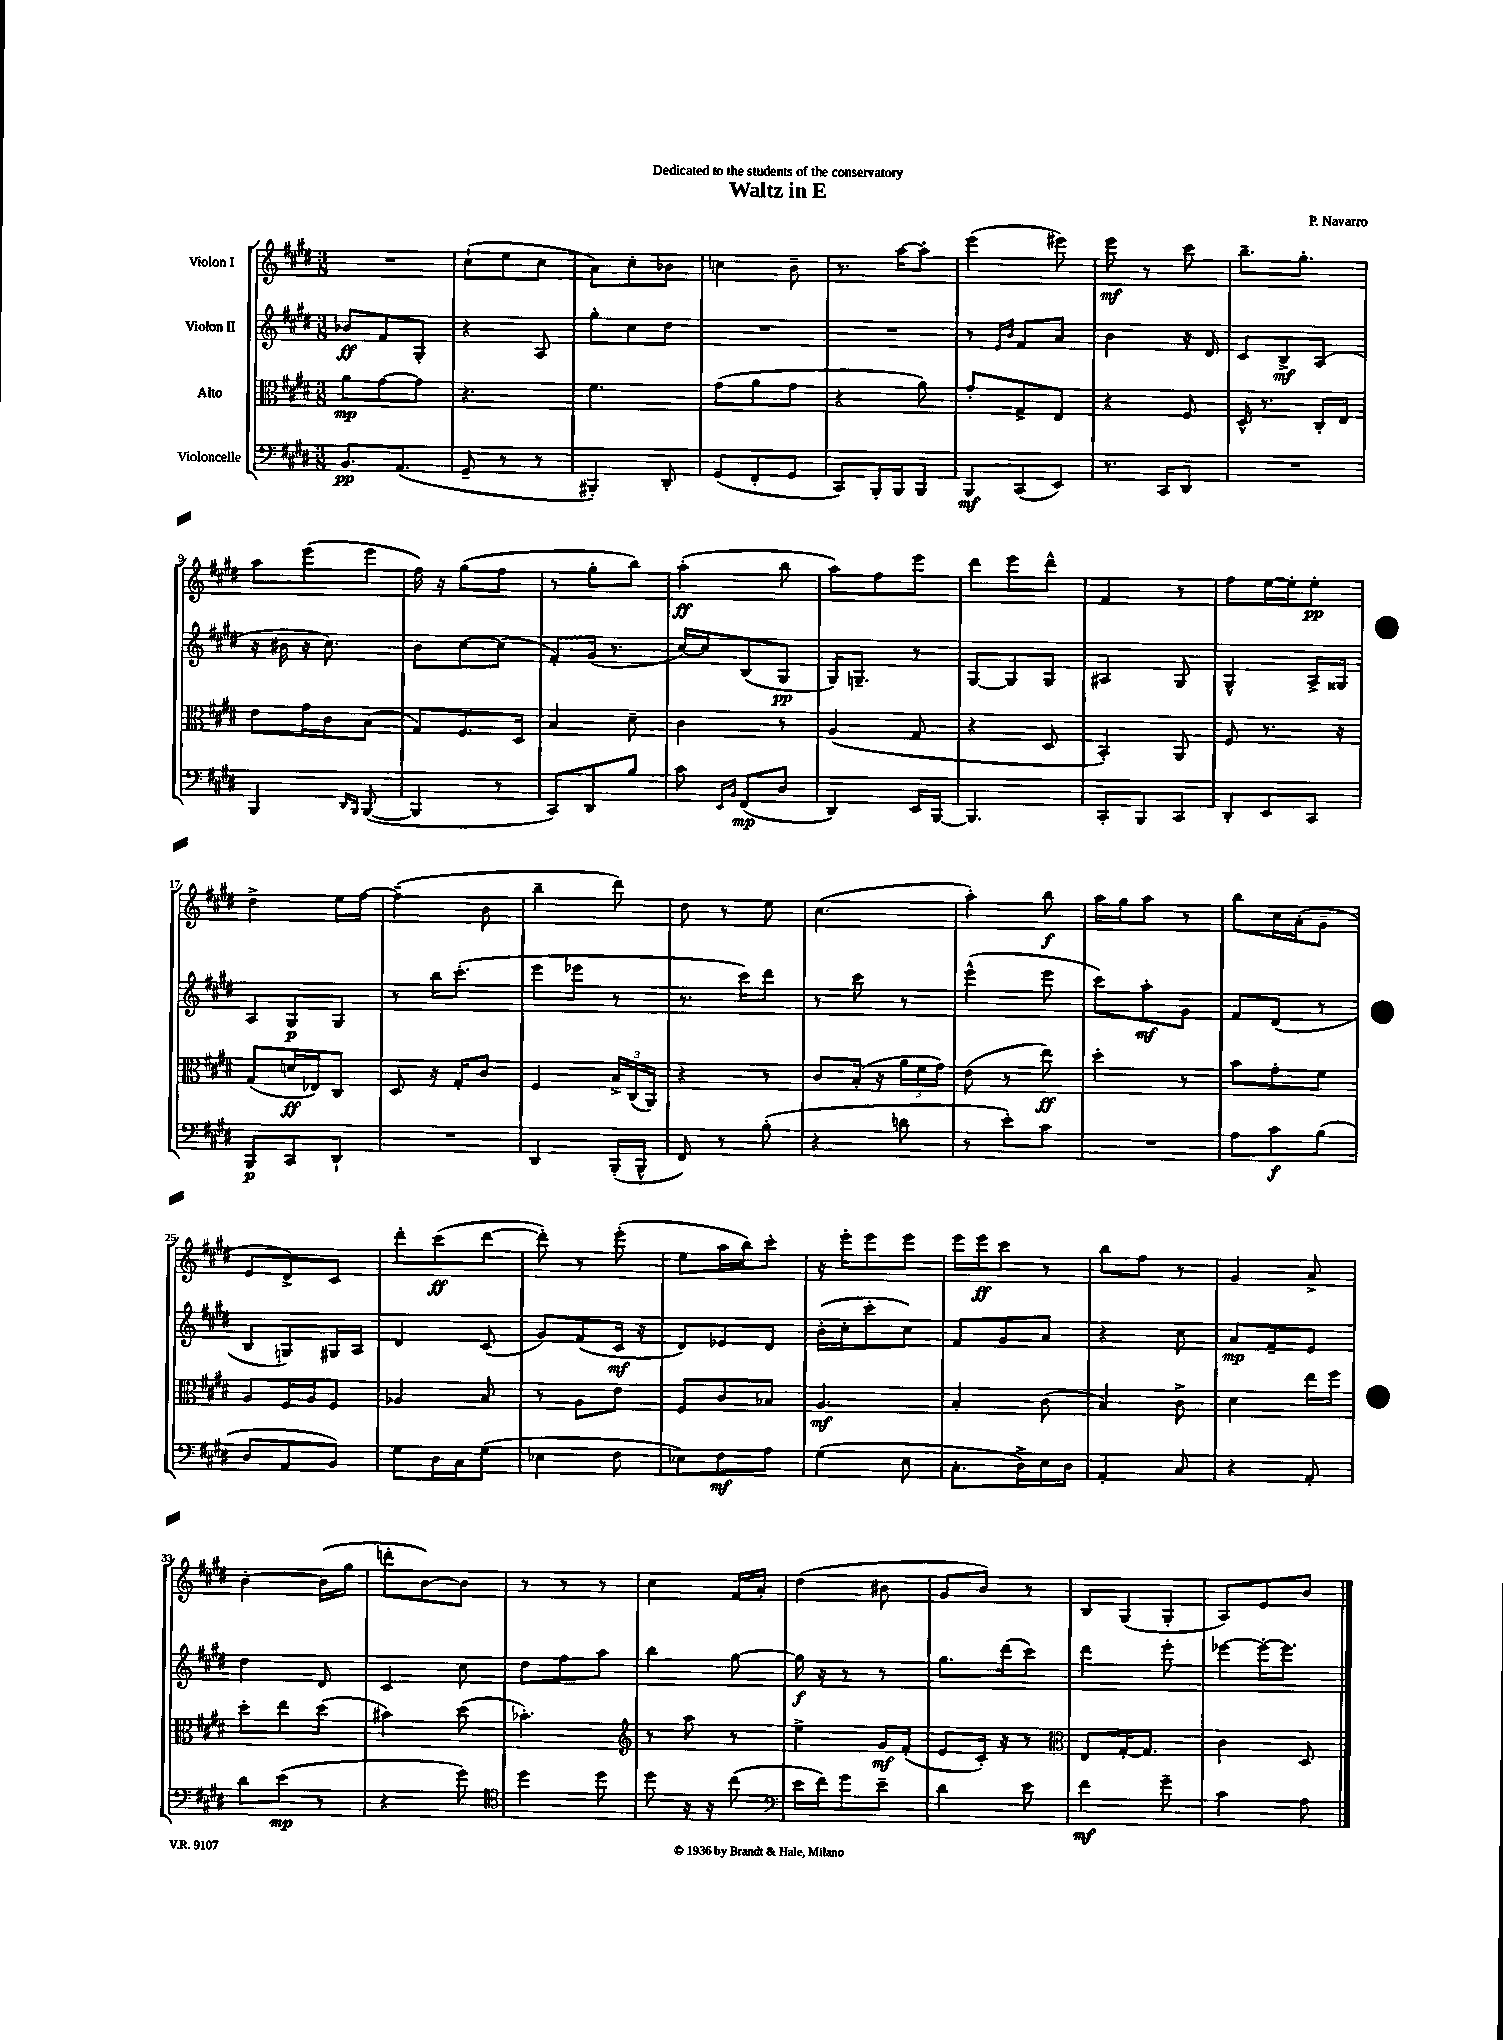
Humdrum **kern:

**kern	**kern	**kern	**kern
*staff4	*staff3	*staff2	*staff1
*clefF4	*clefC3	*clefG2	*clefG2
*k[f#c#g#d#]	*k[f#c#g#d#]	*k[f#c#g#d#]	*k[f#c#g#d#]
*M3/8	*M3/8	*M3/8	*M3/8
8.BB/L	8a\L	8b-/L	4.r
.	[8g#\	8f#/	.
(8.AA/J	.	.	.
.	8g#\]J	8G#'/J	.
=	=	=	=
8GG#~/	4.r	4r	(8cc#`\L
8r	.	.	8ee\
8r	.	8A/	8cc#\J
=	=	=	=
4BBB#'/)	4.f#\	8gg#'\L	8a\L)
.	.	8cc#\	8cc#'\
8DD#'/	.	8dd#\J	8b-\J
=	=	=	=
(8GG#/L	(8g#\L	4.r	4cc\
8FF#'/	8a\	.	.
8GG#/J	8g#\J	.	8b~\
=	=	=	=
8CC#/L)	4r	4.r	8.r
16BBB'/L	.	.	.
16BBB/J	.	.	[16aa\LK
8BBB/J	8a\)	.	8aa'\]J
=	=	=	=
8BBB/L	8g#'/L	8r	(4eee\
.	.	16qqe/LL	.
.	.	16qqb/JJ	.
(8CC#/	8G#^/	8f#/L	.
8EE/J)	8E/J	8a/J	8eee#\)
=	=	=	=
8.r	4r	4b\	8eee\
.	.	.	8r
16CC#/LK	.	.	.
8DD#/J	8F#/	16r	8ccc#\
.	.	16d#/	.
=	=	=	=
4.r	16D#^^/	8c#/L	8.bb~\L
.	8.r	.	.
.	.	8B^/	.
.	.	.	8.gg#'\J
.	16C#'/LL	(8A/J	.
.	16E/JJ	.	.
=	=	=	=
4BBB/	8e\L	16r	8aa\L
.	.	16b#\	.
.	16g#\L	16r	(8eee\
.	16c#\J	8.cc#\)	.
16qqDD#/LL	.	.	.
16qqBBB/JJ	.	.	.
([8BBB/	(8B\J	.	8eee\J
=	=	=	=
4BBB/]	8G#/L)	8b\L	16ff#\)
.	.	.	16r
.	8.F#/	[8cc#\	(8gg#\L
8r	.	(8cc#\]J	8ff#\J
.	16D#/Jk	.	.
=	=	=	=
8CC#/L)	4B/	8f#'/L)	8r
8DD#/	.	(16g#/Jk	8gg#'\L
.	.	8.r	.
8B/J	8d#~\	.	8bb\J)
=	=	=	=
8c#\	4c#\	[16cc#/LL)	(4aa'\
.	.	16cc#/]J	.
16qqEE/LL	.	.	.
16qqBB/JJ	.	.	.
(8FF#/L	.	(8B/	.
8D#/J	8r	8G#/J	8bb\
=	=	=	=
4DD#/)	(4A/	16G#/LK)	8aa\L)
.	.	8.G~/J	.
.	.	.	8ff#\
16EE/LL	8G#/	8r	8eee\J
[16BBB/JJ	.	.	.
=	=	=	=
4.BBB/]	4r	[8G#/L	8ddd#\L
.	.	8G#/]	8eee\
.	8D#/	8G#/J	8ddd#^^\J
=	=	=	=
8CC#'/L	4BB'/)	4A#/	4f#/
8BBB/	.	.	.
8CC#/J	8AA/	8G#/	8r
=	=	=	=
8DD#'/L	8F#/	4G#^^/	8ff#\L
8EE/	8.r	.	[16ee\L
.	.	.	16ee'\]J
8CC#/J	.	16A^/LL	8ee'\J
.	16r	16G##/JJ	.
=	=	=	=
8BBB/L	(8G#/L	8A/L	4dd#^\
8CC#/	16d/L	8G#/	.
.	16E-/J)	.	.
8DD#`/J	8C#/J	8G#/J	16ee\LL
.	.	.	[16ff#\JJ
=	=	=	=
4.r	8D#/	8r	(4ff#~\]
.	16r	16bb\LK	.
.	16G#'/LK	(8.ccc#'\J	.
.	8c#/J	.	8b\
=	=	=	=
4DD#/	4F#/	8eee\L	4bb~\
.	.	8eee-\J	.
(16BBB'/LL	24B^/LL	8r	8ddd#\)
.	(24C#/	.	.
16BBB^^/JJ	.	.	.
.	24AA/JJ)	.	.
=	=	=	=
8FF#/)	4r	8.r	8dd#\
8r	.	.	8r
.	.	16ccc#\LK)	.
(8B'\	8r	8ddd#\J	8ee\
=	=	=	=
4r	8c#/L	8r	(4.cc#\
.	(16B'/Jk	8ccc#\	.
.	16r	.	.
8d\	24a\LL	8r	.
.	24f#\	.	.
.	24g#\JJ)	.	.
=	=	=	=
8r	(8e\	(4eee^^\	4aa'\)
8e'\L)	8r	.	.
8c#\J	8ee\)	8eee\	8bb\
=	=	=	=
4.r	4dd#'\	8ccc#\L)	16aa\LL
.	.	.	16gg#\J
.	.	8aa'\	8aa\J
.	8r	8g#\J	8r
=	=	=	=
8A\L	8b\L	8f#/L	8bb\L
8c#\	8g#'\	(8d#/J	16cc#\L
.	.	.	(16a'\J
(8B\J	8f#\J	8r	8g#~\J
=	=	=	=
8D#/L	8A/L	8B/L	8e/L
8AA/	16F#/L	8G/)	8d#^/)
.	16A/J	.	.
8BB/J)	8F#/J	16G#/L	8c#/J
.	.	16A/JJ	.
=	=	=	=
8G#\L	4A-/	4d#/	8ddd#'\L
16D#\L	.	.	(8ccc#\
16C#\J	.	.	.
(8G#\J	8B/	(8c#/	[8ddd#\J
=	=	=	=
4E-\	8r	8g#/L)	8ddd#'\])
.	8A\L	(8f#/	8r
8F#\	8e\J	16c#/Jk	(8eee'\
.	.	16r	.
=	=	=	=
8E-\L)	8F#/L	8d#/L)	8ee\L
8F#\	8c#/	8e-/	16aa\L
.	.	.	16bb\J)
8A\J	8B-/J	8d#/J	8ccc#'\J
=	=	=	=
(4G#\	4.A/	(16b'\LL	16r
.	.	16cc#'\J	16eee'\LK
.	.	8ccc#'\	8eee\
8E\	.	8cc#\J)	8eee\J
=	=	=	=
8.C#'\L	4B'/	8f#/L	16eee\LL
.	.	.	16eee\J
.	.	8g#/	8ccc#\J
16D#^\L)	.	.	.
16E\	(8c#\	8a/J	8r
16D#\JJ	.	.	.
=	=	=	=
4AA'/	4B/)	4r	8bb\L
.	.	.	8ff#\J
8C#/	8c#^\	8cc#\	8r
=	=	=	=
4r	4d#\	8a/L	4g#/
.	.	8f#~/	.
8AA'/	16ee\LL	8e/J	8a^/
.	16ff#\JJ	.	.
=	=	=	=
8d#\L	8dd#'\L	4dd#\	[4b'\
(8e\J	8ee\	.	.
8r	(8dd#\J	8d#/	(16b\]LL
.	.	.	16gg#\JJ
=	=	=	=
4r	4b#\)	4c#/	8ddd'\L
.	.	.	[8b\)
8g#\)	(8dd#\	8cc#\	8b\]J
=	=	=	=
*clefC4	*	*	*
4dd#\	4.b-'\)	8dd#\L	8r
.	.	8ff#\	8r
8dd#\	.	8aa\J	8r
=	=	=	=
*	*clefG2	*	*
8dd#\	8r	4bb\	4cc#\
16r	8aa\	.	.
16r	.	.	.
(8cc#\	8r	[8gg#\	16f#/LL
.	.	.	16a'/JJ
=	=	=	=
*clefF4	*	*	*
16e\LL	4ee^\	16gg#\]	(4dd#\
16f#\J)	.	16r	.
8g#\	.	8r	.
8e~\J	16g#/LL	8r	8b#\
.	(16f#'/JJ	.	.
=	=	=	=
4d#\	8e/L	8.gg#\L	8g#/L
.	16c#'/Jk)	.	8b/J)
.	16r	(16ddd#\k	.
8e\	8r	8ccc#\J)	8r
=	=	=	=
*	*clefC3	*	*
4f#\	8E/L	4ddd#\	8B/L
.	[16G#'/K	.	(8G#/
.	8.G#/]J	.	.
8g#~\	.	8eee'\	8G#'/J
=	=	=	=
4c#\	4c#\	[8eee-\L	8A/L)
.	.	16eee-'\_K	8e/
.	.	8.eee-\]J	.
8A\	8D#/	.	8b/J
==	==	==	==
*-	*-	*-	*-
